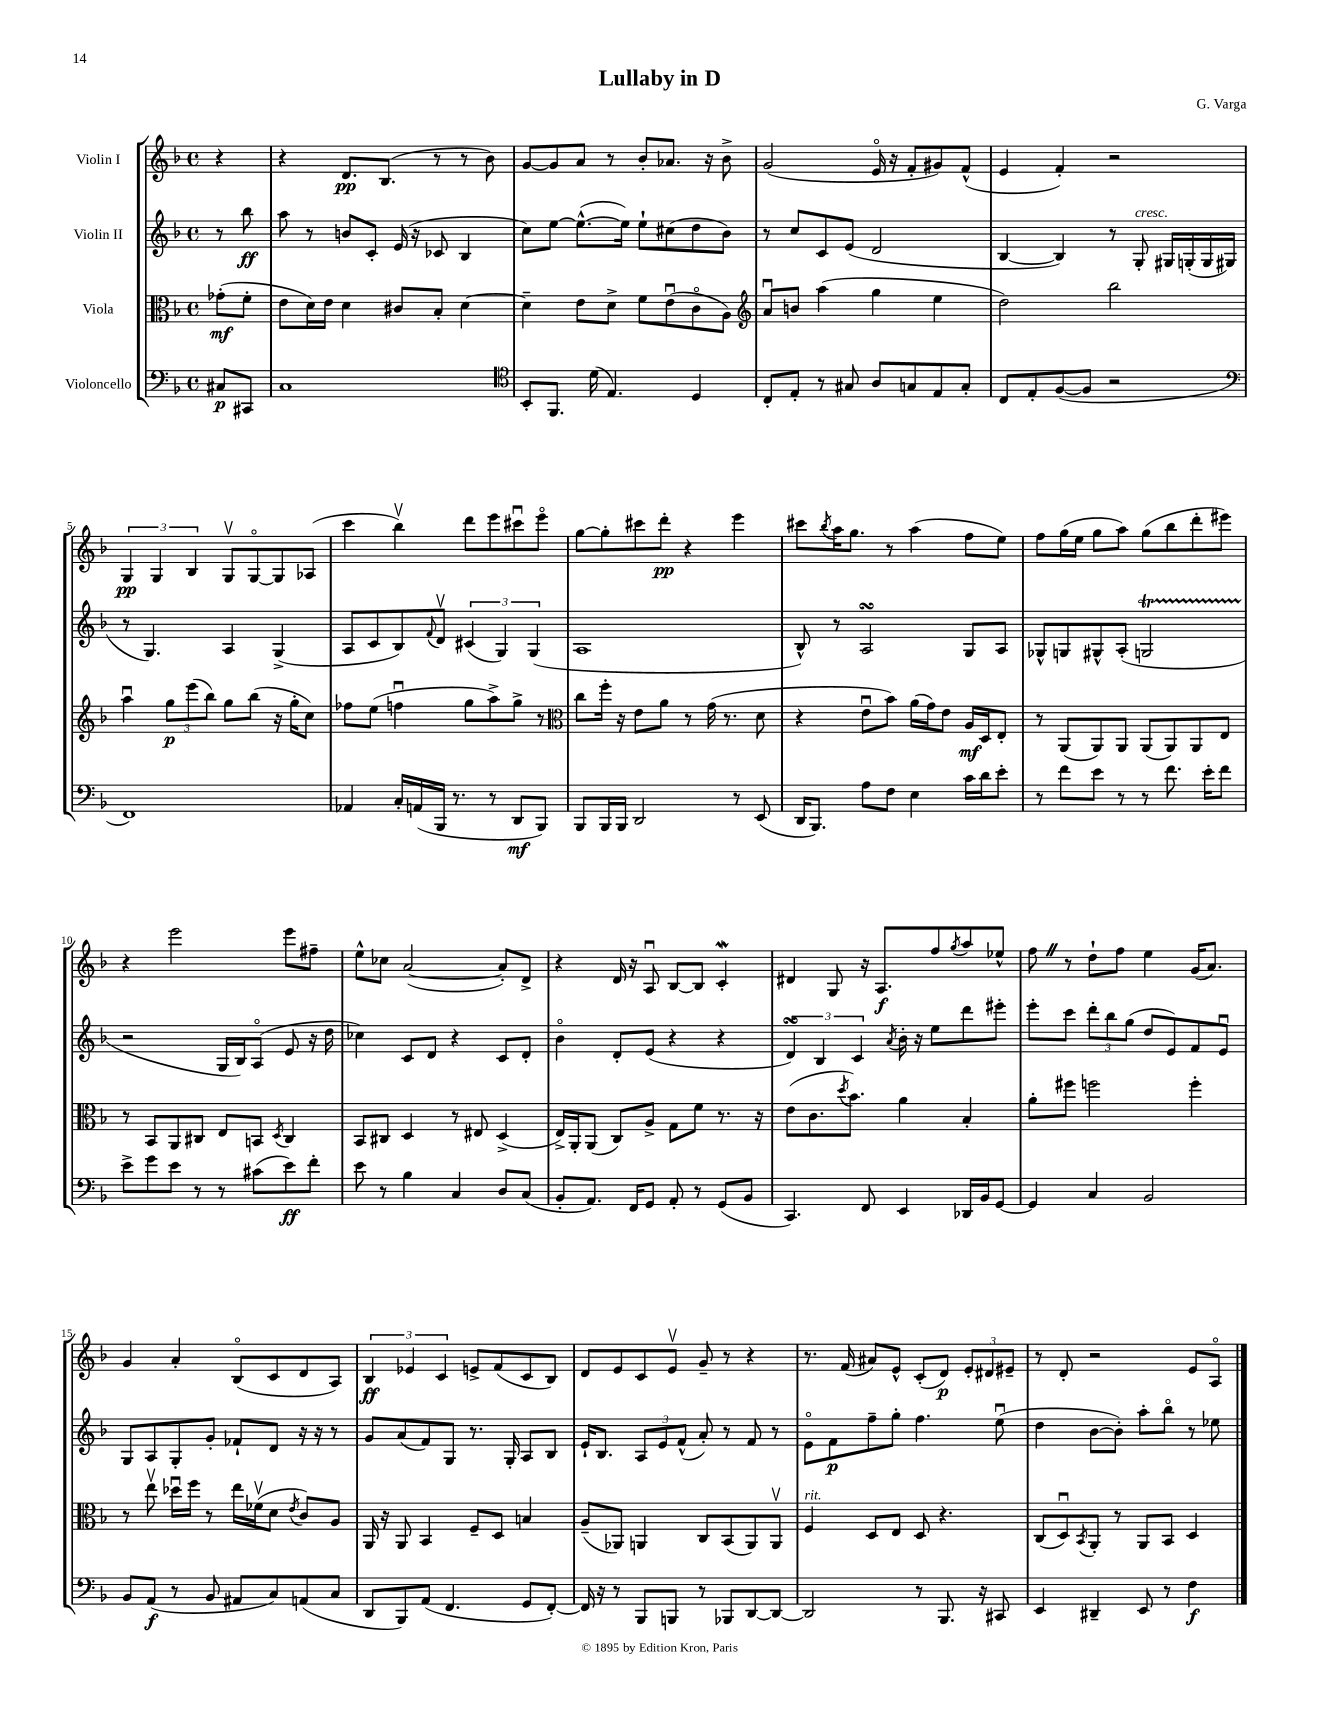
\header { title = "Lullaby in D" composer = "G. Varga" }
<<
\new StaffGroup <<
\new Staff = "s0" \with { instrumentName = "Violin I" } {
    \clef treble \key f \major \defaultTimeSignature \time 4/4 \partial 4
    r4 |
    r4 d'8.\pp bes8.( r8 r8 bes'8) |
    g'8~ g'8 a'8 r8 bes'8-. aes'8. r16 bes'8-> |
    g'2( e'16\flageolet r16 f'8-. gis'8) f'8-^( |
    e'4 f'4-.) r2 |
    \tuplet 3/2 { g4\pp g4 bes4 } g8\upbow g8~\flageolet g8 aes8( |
    c'''4 bes''4\upbow) d'''8 e'''8 cis'''8\downbow e'''8\flageolet |
    g''8~ g''8-. cis'''8 d'''8-.\pp r4 e'''4 |
    cis'''8 \acciaccatura { bes''8 } a''16 g''8. r8 a''4( f''8 e''8) |
    f''8 g''16( e''16 g''8 a''8) g''8( bes''8 d'''8-. eis'''8) |
    r4 e'''2 e'''8 fis''8-- |
    e''8-^ ces''8 a'2~( a'8-.) d'8-> |
    r4 d'16 r16 a8\downbow bes8~ bes8 c'4-.\mordent |
    dis'4 g8 r16 a8.\f f''8 \acciaccatura { g''8 } a''8 ees''8-^ |
    f''8 \once \override BreathingSign.text = \markup { \musicglyph "scripts.caesura.straight" } \breathe r8 d''8-! f''8 e''4 g'16( a'8.) |
    g'4 a'4-. bes8\flageolet( c'8 d'8 a8) |
    \tuplet 3/2 { bes4\ff ees'4 c'4 } e'8-> f'8( c'8 bes8) |
    d'8 e'8 c'8 e'8\upbow g'8-- r8 r4 |
    r8. f'16( ais'8) e'8-^ c'8-.( d'8\p) \tuplet 3/2 { e'8-. dis'8 eis'8-- } |
    r8 d'8-. r2 e'8 a8\flageolet \bar "|." |
}
\new Staff = "s1" \with { instrumentName = "Violin II" } {
    \clef treble \key f \major \defaultTimeSignature \time 4/4 \partial 4
    r8 bes''8\ff |
    a''8 r8 b'8 c'8-. e'16( r16 ces'8 bes4 |
    c''8) e''8~ e''8.~-^( e''16) e''8-! cis''8( d''8 bes'8) |
    r8 c''8 c'8 e'8( d'2 |
    bes4~ bes4) r8 g8-.^\markup { \italic "cresc." } gis16 g16-.( g16 gis16 |
    r8 g4.) a4 g4->( |
    a8 c'8 bes8) \appoggiatura { f'8 } d'8\upbow \tuplet 3/2 { cis'4( g4) g4( } |
    a1 |
    bes8-^) r8 a2\turn g8 a8 |
    ges8-^ g8 gis8-^ a8-.( g2\startTrillSpan |
    r2\stopTrillSpan g16 bes16) a8\flageolet( e'8 r16 d''16 |
    ces''4) c'8 d'8 r4 c'8 d'8-. |
    bes'4\flageolet d'8-. e'8( r4 r4 |
    \tuplet 3/2 { d'4\turn) bes4 c'4 } \acciaccatura { a'8 } bes'16-. r16 e''8 d'''8 eis'''8-. |
    e'''8-. c'''8 \tuplet 3/2 { d'''8-. bes''8 g''8( } d''8 e'8) f'8 e'8\downbow |
    g8 a8 g8-. g'8-. fes'8-! d'8 r16 r16 r8 |
    g'8 a'8( f'8) g8 r8. g16-. a8 bes8 |
    e'16-! bes8. \tuplet 3/2 { a8 e'8 f'8-^( } a'8-.) r8 f'8 r8 |
    e'8\flageolet f'8\p f''8-- g''8-. f''4. e''8\downbow( |
    d''4 bes'8~ bes'8-.) a''8-. bes''8\flageolet r8 ees''8 \bar "|." |
}
\new Staff = "s2" \with { instrumentName = "Viola" } {
    \clef alto \key f \major \defaultTimeSignature \time 4/4 \partial 4
    ges'8-.\mf( f'8-. |
    e'8 d'16) e'16 d'4 cis'8 bes8-. d'4~ |
    d'4-- e'8 d'8-> f'8 e'8\downbow( c'8\flageolet a8) |
    \clef treble a'8\downbow b'8 a''4( g''4 e''4 |
    d''2) bes''2 |
    a''4\downbow \tuplet 3/2 { g''8\p e'''8( bes''8) } g''8 bes''8( r16 g''16-. c''8) |
    fes''8 e''8( f''4\downbow g''8 a''8->) g''8-> r8 |
    \clef alto c''8 f''16-. r16 e'8 a'8 r8 g'16( r8. d'8 |
    r4 e'8\downbow bes'8) a'16( g'16) e'8 a16\mf d16 e8-. |
    r8 a,8( a,8) a,8 a,8( a,8) a,8 e8 |
    r8 bes,8 a,8 cis8 e8 b,8 \acciaccatura { d8 } cis4 |
    bes,8 cis8 d4 r8 eis8 d4->( |
    e16->) a,16-. a,8( c8) a8-> g8 f'8 r8. r16 |
    e'8( c'8. \acciaccatura { d''8 } bes'8.) a'4 bes4-. |
    a'8-. fis''8 f''2 f''4-. |
    r8 e''8\upbow des''16\downbow f''16 r8 e''16 fes'16\upbow( d'8 \acciaccatura { e'8 } c'8) a8 |
    a,16 r16 a,8 bes,4 f8-- d8 b4 |
    a8--( aes,8) a,4 c8 bes,8( a,8) a,8\upbow |
    f4^\markup { \italic "rit." } d8 e8 d8 r4. |
    c8( d8\downbow) \acciaccatura { bes,8 } a,8-. r8 a,8 bes,8 d4 \bar "|." |
}
\new Staff = "s3" \with { instrumentName = "Violoncello" } {
    \clef bass \key f \major \defaultTimeSignature \time 4/4 \partial 4
    cis8\p cis,8 |
    c1 |
    \clef tenor bes,8-. f,8. d'16( e4.) d4 |
    c8-. e8-. r8 gis8 a8 g8 e8 g8-. |
    c8 e8-. f8~( f8 r2 |
    \clef bass f,1) |
    aes,4 c16-. a,16( bes,,16 r8. r8 d,8\mf bes,,8) |
    bes,,8 bes,,16 bes,,16 d,2 r8 e,8( |
    d,16 bes,,8.) a8 f8 e4 c'16 d'16 e'8-. |
    r8 f'8 e'8 r8 r8 f'8. e'16-. f'8 |
    e'8-> g'8 e'8 r8 r8 cis'8( e'8\ff) f'8-. |
    e'8 r8 bes4 c4 d8 c8( |
    bes,8-. a,8.) f,16 g,8 a,8-. r8 g,8( bes,8 |
    c,4.) f,8 e,4 des,16 bes,16 g,8~ |
    g,4 c4 bes,2 |
    bes,8 a,8\f( r8 bes,8 ais,8 c8) a,8( c8 |
    d,8 bes,,8) a,8( f,4. g,8 f,8~-.) |
    f,16 r16 r8 bes,,8 b,,8 r8 bes,,8 d,8~ d,8~ |
    d,2 r8 bes,,8. r16 cis,8 |
    e,4 dis,4-- e,8 r8 f4\f \bar "|." |
}
>>
>>
